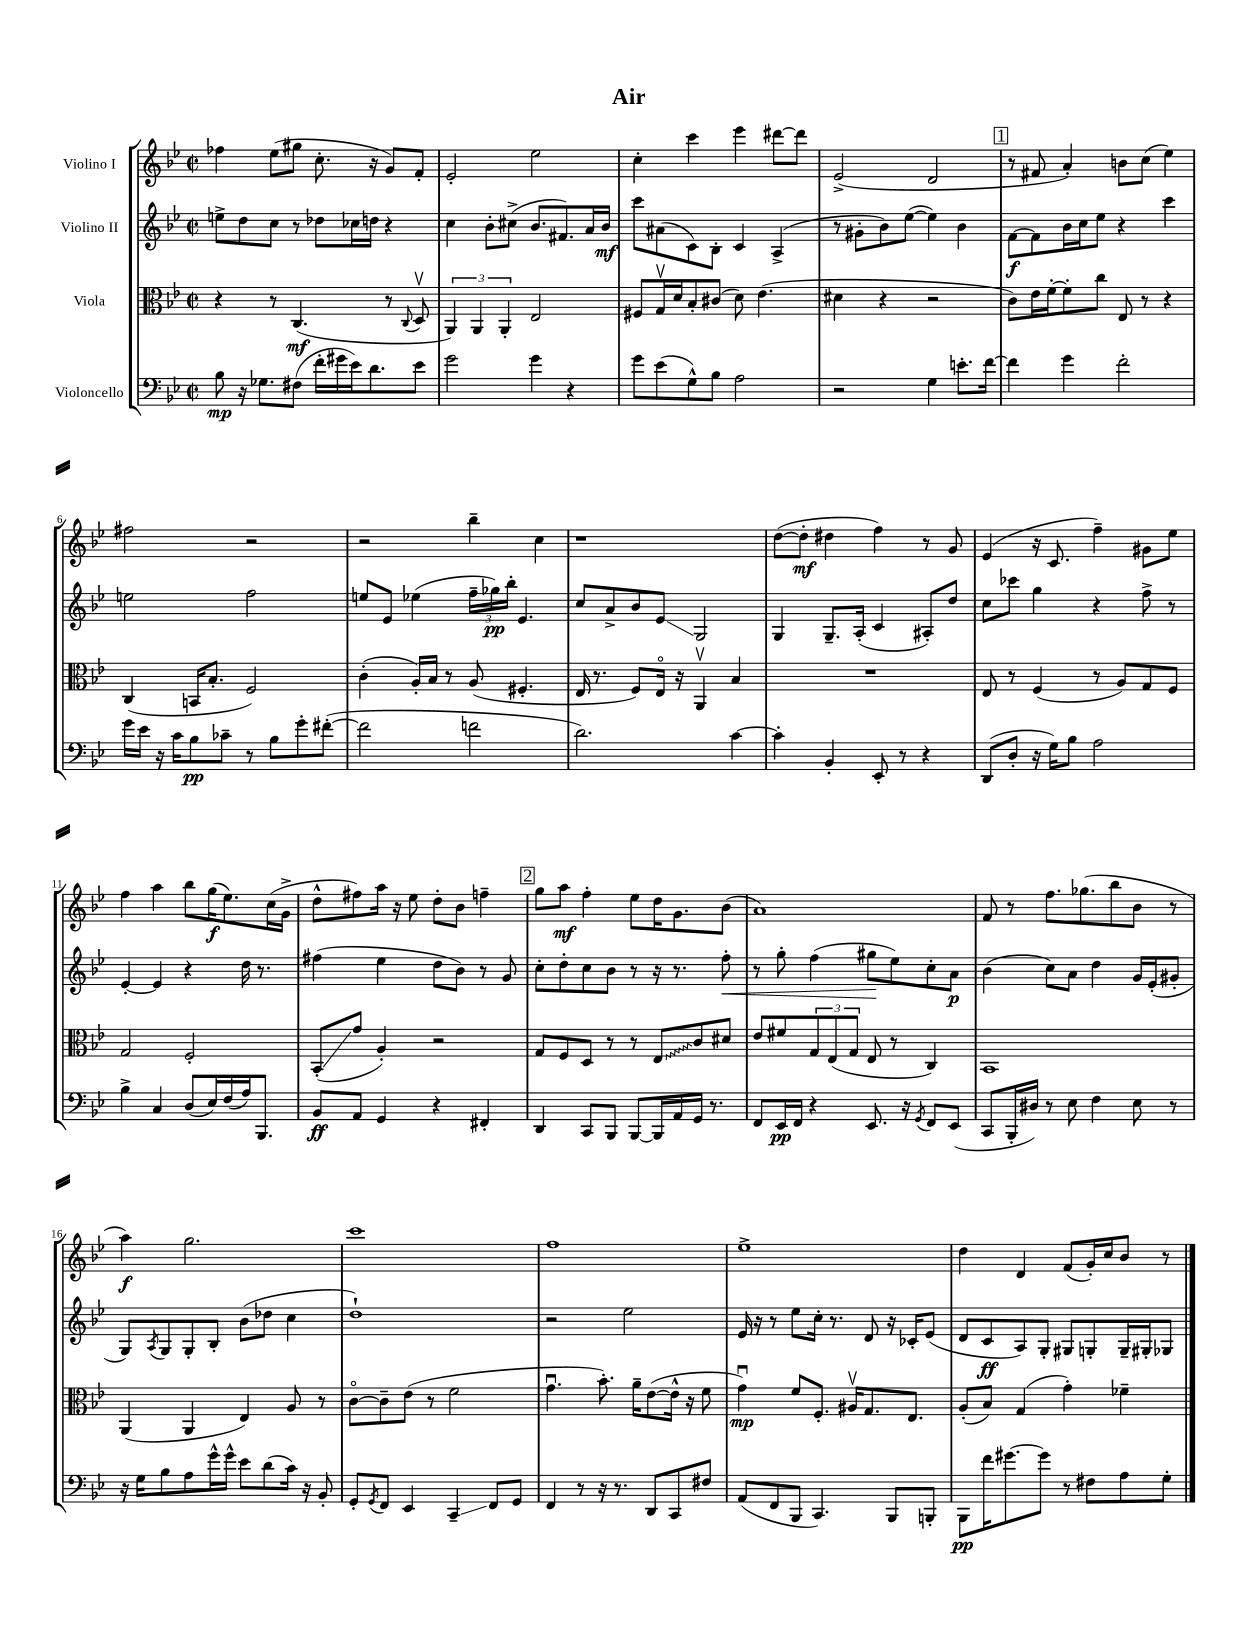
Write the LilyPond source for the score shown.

\header { title = "Air" }
<<
\new StaffGroup <<
\new Staff = "s0" \with { instrumentName = "Violino I" } {
    \clef treble \key bes \major \defaultTimeSignature \time 2/2
    fes''4 ees''8( gis''8 c''8.-. r16 g'8) f'8-. |
    ees'2-. ees''2 |
    c''4-. c'''4 ees'''4 dis'''8~ dis'''8 |
    ees'2->( d'2 |
    \mark \markup { \box "1" } r8 fis'8 a'4-.) b'8 c''8( ees''4) |
    fis''2 r2 |
    r2 bes''4-- c''4 |
    r1 |
    d''8~( d''8-.\mf dis''4 f''4) r8 g'8 |
    ees'4( r16 c'8. f''4--) gis'8 ees''8 |
    f''4 a''4 bes''8 g''16\f( ees''8.) c''16( g'16-> |
    d''8-^ fis''8) a''16 r16 ees''8 d''8-. bes'8 f''4-- |
    \mark \markup { \box "2" } g''8 a''8\mf f''4-. ees''8 d''16 g'8. bes'8( |
    a'1) |
    f'8 r8 f''8. ges''8.( bes''8 bes'8 r8 |
    a''4\f) g''2. |
    c'''1 |
    f''1 |
    ees''1-> |
    d''4 d'4 f'8( g'16-.) c''16 bes'8 r8 \bar "|." |
}
\new Staff = "s1" \with { instrumentName = "Violino II" } {
    \clef treble \key bes \major \defaultTimeSignature \time 2/2
    e''8-> d''8 c''8 r8 des''8 ces''16 d''16 r4 |
    c''4 bes'8-. cis''8->( bes'8. fis'8.) a'16 bes'16\mf |
    c'''8 ais'8( c'8) bes8-. c'4 a4->( |
    r8 gis'8-. bes'8) ees''8~( ees''4) bes'4 |
    \mark \markup { \box "1" } f'8~\f f'8 bes'16 c''16 ees''8 r4 c'''4 |
    e''2 f''2 |
    e''8 ees'8 ees''4( \tuplet 3/2 { f''16-- ges''16\pp) bes''16-. } ees'4. |
    c''8 a'8-> bes'8 ees'8\glissando g2 |
    g4 g8.-- a16-.( c'4 ais8-.) d''8 |
    c''8 ces'''8 g''4 r4 f''8-> r8 |
    ees'4~-. ees'4 r4 d''16 r8. |
    fis''4( ees''4 d''8 bes'8) r8 g'8 |
    \mark \markup { \box "2" } c''8-. d''8-. c''8 bes'8 r8 r16 r8. f''8-.\< |
    r8 g''8-. f''4( gis''8\! ees''8) c''8-. a'8\p |
    bes'4( c''8) a'8 d''4 g'16 ees'16-.( gis'8-. |
    g8) \acciaccatura { a8 } g8 g8-. bes8-. bes'8( des''8 c''4 |
    d''1-!) |
    r2 ees''2 |
    ees'16 r16 r8 ees''8 c''16-. r8. d'8 r16 ces'16-. ees'8( |
    d'8 c'8\ff a8) g8-. gis8 g8-. g16-- gis16-. ges8 \bar "|." |
}
\new Staff = "s2" \with { instrumentName = "Viola" } {
    \clef alto \key bes \major \defaultTimeSignature \time 2/2
    r4 r8 c4.\mf( r8 \appoggiatura { c8 } d8\upbow |
    \tuplet 3/2 { a,4) a,4 a,4-. } ees2 |
    fis8 g16\upbow d'16 bes8-. cis'8( d'8) ees'4.( |
    dis'4 r4 r2 |
    \mark \markup { \box "1" } c'8) ees'16 f'16~-. f'8-. c''8 ees8 r8 r4 |
    c4( b,16 bes8.-. f2) |
    c'4-.( a16-.) bes16 r8 a8( fis4.-. |
    ees16 r8. f8) ees16\flageolet r16 a,4\upbow bes4 |
    R1 |
    ees8 r8 f4( r8 a8) g8 f8 |
    g2 f2-. |
    bes,8-.\glissando( g'8 a4-.) r2 |
    \mark \markup { \box "2" } g8 f8 d8 r8 r8 \once \override Glissando.style = #'zigzag ees8\glissando c'8 dis'8 |
    ees'8 fis'8 \tuplet 3/2 { g8 ees8( g8 } ees8 r8 c4) |
    bes,1 |
    a,4( a,4 ees4) a8 r8 |
    c'8~\flageolet c'8-- ees'8( r8 f'2 |
    g'4.\downbow bes'8.-.) a'16-- ees'8~( ees'16-^ r16 f'8 |
    g'4\downbow\mp) f'8 f8.-. ais16\upbow g8. ees8. |
    a8-.( bes8) g4( g'4-.) fes'4-- \bar "|." |
}
\new Staff = "s3" \with { instrumentName = "Violoncello" } {
    \clef bass \key bes \major \defaultTimeSignature \time 2/2
    bes8\mp r16 ges8. fis8( f'16-. gis'16 ees'16) d'8. ees'8 |
    g'2 g'4 r4 |
    g'8 ees'8( g8-^) bes8 a2 |
    r2 g4 e'8.-. f'16~ |
    \mark \markup { \box "1" } f'4 g'4 f'2-. |
    g'16 ees'16 r16 c'16 bes8\pp ces'8-- r8 bes8 g'8-. fis'8~-.( |
    fis'2 f'2 |
    d'2.) c'4~ |
    c'4-. bes,4-. ees,8-. r8 r4 |
    d,8( d8-. r16 g16) bes8 a2 |
    bes4-> c4 d8( ees16) f16( a16) bes,,8. |
    bes,8\ff a,8 g,4 r4 fis,4-. |
    \mark \markup { \box "2" } d,4 c,8 bes,,8 bes,,8~ bes,,16 a,16 g,16 r8. |
    f,8 ees,16\pp f,16 r4 ees,8. r16 \acciaccatura { g,8 } f,8 ees,8( |
    c,8 bes,,16-. dis16) r8 ees8 f4 ees8 r8 |
    r16 g16 bes8 a8 g'16-^ g'16-^ ees'8 d'8( c'16) r16 bes,8-. |
    g,8-. \acciaccatura { g,8 } f,8 ees,4 c,4--\glissando f,8 g,8 |
    f,4 r8 r16 r8. d,8 c,8 fis8 |
    a,8( f,8 bes,,8 c,4.) bes,,8 b,,8-. |
    bes,,8\pp f'16 gis'8.~ gis'8 r8 fis8 a8 g8-. \bar "|." |
}
>>
>>
